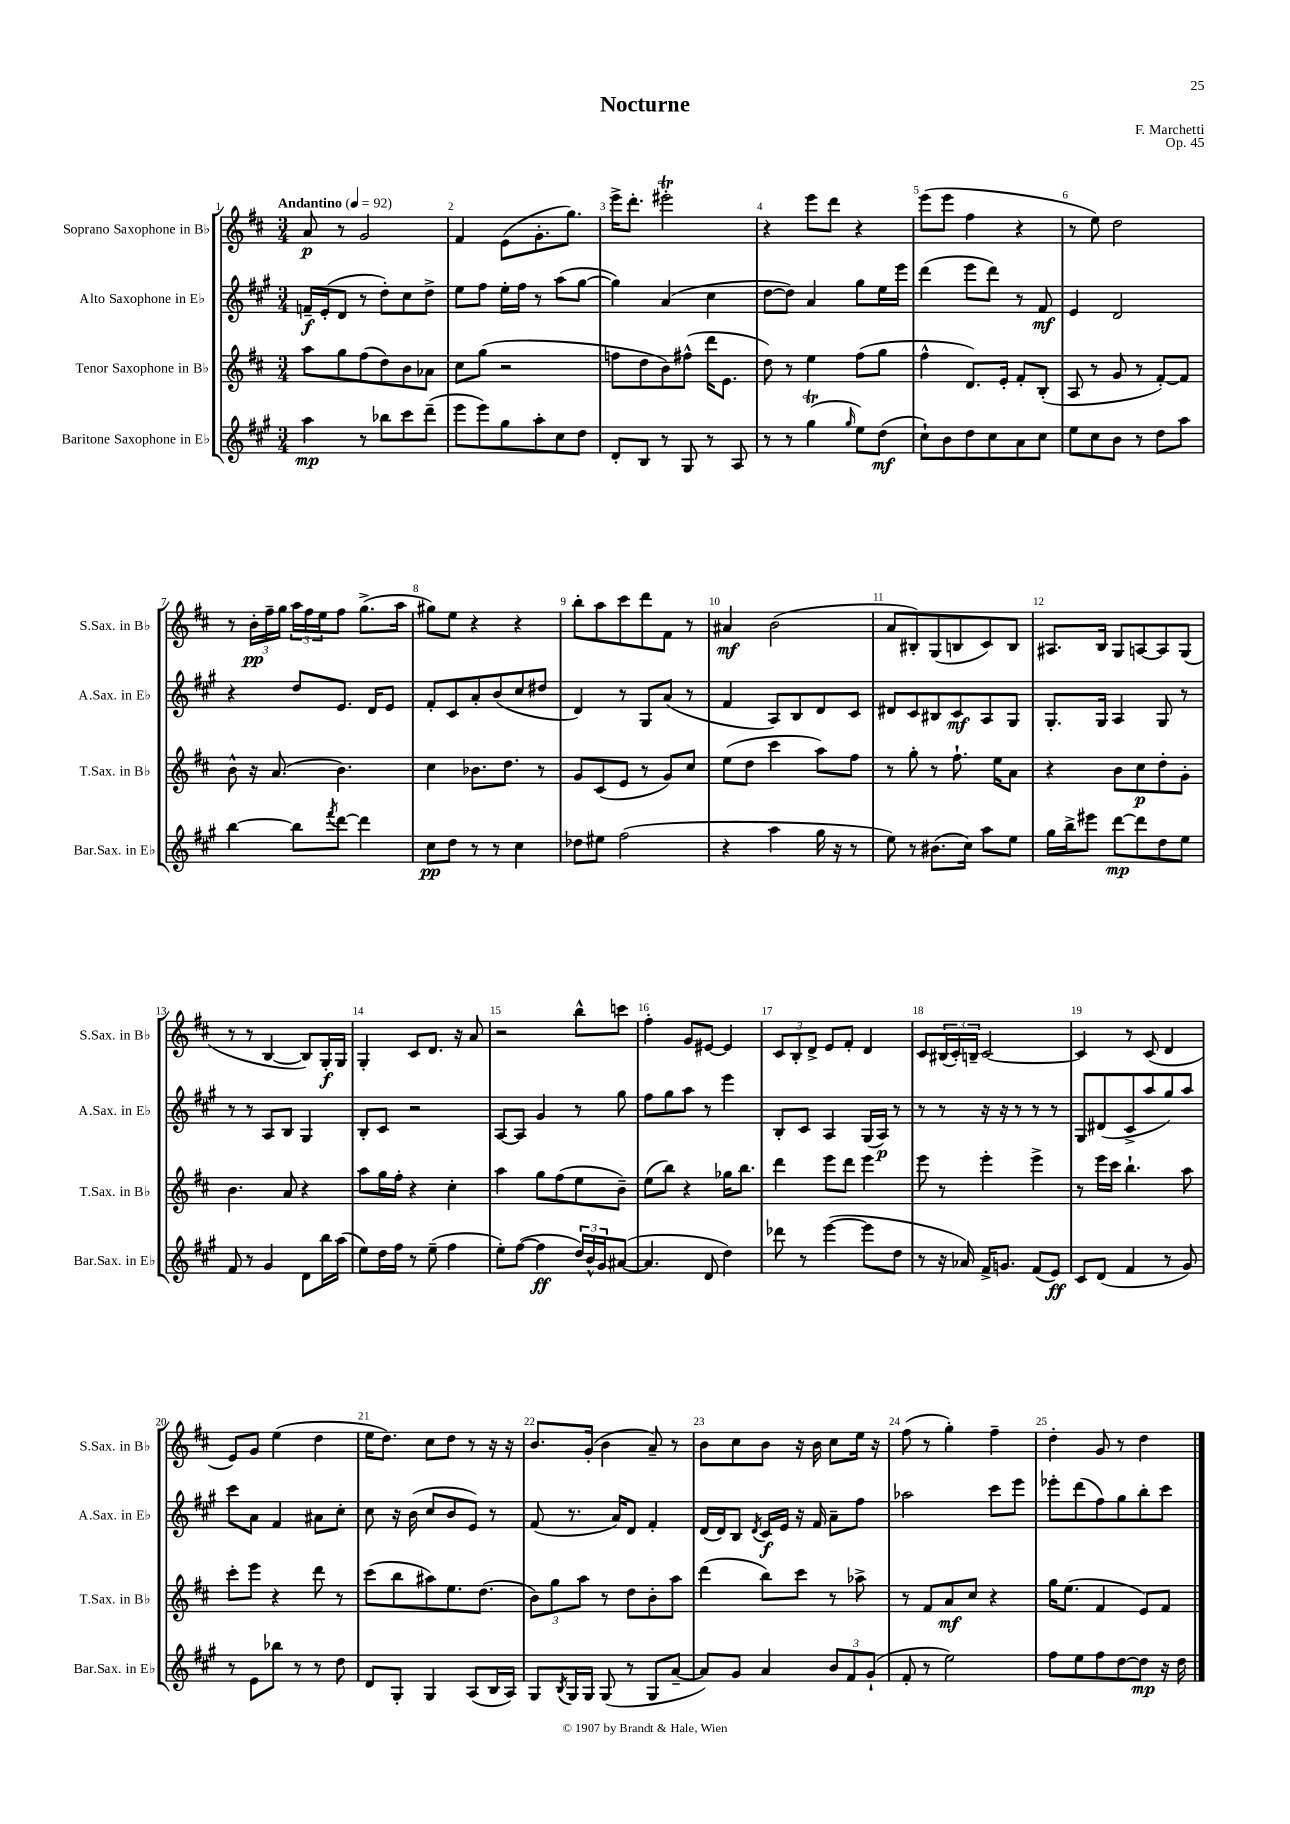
\header { title = "Nocturne" composer = "F. Marchetti" opus = "Op. 45" }
<<
\new StaffGroup <<
\new Staff = "s0" \with { instrumentName = "Soprano Saxophone in Bb" shortInstrumentName = "S.Sax. in Bb" } {
    \clef treble \key d \major \numericTimeSignature \time 3/4 \tempo "Andantino" 4 = 92
    a'8\p r8 g'2 |
    fis'4 e'8( g'8.-. g''8.) |
    e'''16-> d'''8.-. eis'''2-.\trill |
    r4 e'''8 d'''8 r4 |
    e'''8( e'''8 fis''4 r4 |
    r8 e''8) d''2 |
    r8 \tuplet 3/2 { b'16-.\pp fis''16-- g''16 } \tuplet 3/2 { a''16 fis''16 e''16 } fis''8 g''8.->( a''16 |
    gis''8) e''8 r4 r4 |
    b''8-. a''8 cis'''8 d'''8 fis'8 r8 |
    ais'4\mf b'2( |
    a'8 bis8-.) g8( b8 cis'8) b8 |
    ais8. b16 g8 a8~ a8 g8( |
    r8 r8 b4~ b8) g16-.\f g16 |
    g4-. cis'8 d'8. r16 a'8 |
    r2 b''8-^ c'''8 |
    fis''4-. g'8 eis'8~ eis'4 |
    \tuplet 3/2 { cis'8 b8-. d'8-> } e'8 fis'8-. d'4 |
    cis'8 \tuplet 3/2 { bis16( cis'16-.) b16-- } cis'2~ |
    cis'4 r8 cis'8( d'4 |
    e'8) g'8 e''4( d''4 |
    e''16 d''8.) cis''8 d''8 r8 r16 r16 |
    b'8. g'16-.( b'4 a'8--) r8 |
    b'8 cis''8 b'8 r16 b'16 cis''8 e''16 r16 |
    fis''8( r8 g''4-.) fis''4-- |
    d''4-. g'8 r8 d''4 \bar "|." |
}
\new Staff = "s1" \with { instrumentName = "Alto Saxophone in Eb" shortInstrumentName = "A.Sax. in Eb" } {
    \clef treble \key a \major \numericTimeSignature \time 3/4
    f'16--\f e'16-.( d'8 r8 d''8-.) cis''8 d''8-> |
    e''8 fis''8 e''16-. fis''16 r8 a''8( gis''8~ |
    gis''4) a'4( cis''4 |
    d''8~ d''8) a'4 gis''8 e''16 e'''16 |
    d'''4( e'''8 d'''8) r8 fis'8\mf |
    e'4 d'2 |
    r4 d''8 e'8. d'16 e'8 |
    fis'8-. cis'8 a'8-. b'8( cis''8 dis''8 |
    d'4) r8 gis8 a'8( r8 |
    fis'4 a8) b8 d'8 cis'8 |
    dis'8 cis'8 bis8 cis'8\mf a8 gis8 |
    gis8.-. gis16 a4 gis8 r8 |
    r8 r8 a8 b8 gis4 |
    b8-. cis'8 r2 |
    a8~ a8 gis'4 r8 gis''8 |
    fis''8 gis''8 a''8 r8 e'''4 |
    b8-. cis'8 a4 gis16( a16\p) r8 |
    r8 r8 r16 r16 r8 r8 r8 |
    gis8 dis'8( cis'8-> a''8 gis''8) a''8 |
    cis'''8 a'8 fis'4 ais'8 cis''8-. |
    cis''8 r16 b'16( cis''8 b'8 e'8) r8 |
    fis'8( r8. a'16) d'8 fis'4-. |
    d'16( d'16) b8 \acciaccatura { d'8 } cis'16\f e'16 r16 fis'16 a'8-- fis''8 |
    aes''2 cis'''8 e'''8 |
    ees'''8-. d'''8( fis''8) gis''8 b''8-. cis'''8 \bar "|." |
}
\new Staff = "s2" \with { instrumentName = "Tenor Saxophone in Bb" shortInstrumentName = "T.Sax. in Bb" } {
    \clef treble \key d \major \numericTimeSignature \time 3/4
    a''8 g''8 fis''8( d''8) b'8 aes'8 |
    cis''8 g''8( r2 |
    f''8 d''8 b'8) fis''8-^( d'''16 e'8. |
    d''8) r8 e''4 fis''8( g''8 |
    fis''4-^ d'8.) e'16-. fis'8-. b8-.( |
    a8 r8 g'8 r8 fis'8~-.) fis'8 |
    b'8-^ r16 a'8.( b'4.) |
    cis''4 bes'8. d''8. r8 |
    g'8 cis'8( e'8 r8 g'8) cis''8 |
    e''8( d''8 cis'''4 a''8) fis''8 |
    r8 g''8-. r8 fis''8.-! e''16 a'8 |
    r4 b'8 cis''8\p d''8-. g'8-. |
    b'4. a'8 r4 |
    a''8 g''16 fis''16-. r4 cis''4-. |
    a''4 g''8 fis''8( e''8 b'8--) |
    e''8( b''8) r4 ges''16 b''8. |
    d'''4 e'''8 d'''8 e'''4 |
    e'''8 r8 e'''4-. e'''4-> |
    r8 e'''16 cis'''16 b''4.-! a''8 |
    cis'''8-. e'''8 r4 d'''8 r8 |
    cis'''8( b''8 ais''8) e''8. d''8.( |
    \tuplet 3/2 { b'8) g''8 a''8 } r8 d''8 b'8-. a''8 |
    d'''4( b''8) cis'''8 r8 aes''8-> |
    r8 fis'8 a'8\mf cis''8 r4 |
    g''16 e''8.( fis'4 e'8) fis'8 \bar "|." |
}
\new Staff = "s3" \with { instrumentName = "Baritone Saxophone in Eb" shortInstrumentName = "Bar.Sax. in Eb" } {
    \clef treble \key a \major \numericTimeSignature \time 3/4
    a''4\mp r8 bes''8 cis'''8 d'''8--( |
    e'''8 e'''8) gis''8 a''8-. cis''8 d''8 |
    d'8-. b8 r8 gis8 r8 a8 |
    r8 r8 gis''4\trill( \grace { gis''16 } e''8) d''8\mf( |
    cis''8-!) b'8 d''8 cis''8 a'8 cis''8 |
    e''8 cis''8 b'8 r8 d''8 a''8 |
    b''4~ b''8 \acciaccatura { fis'''8 } d'''8~ d'''4 |
    cis''8\pp d''8 r8 r8 cis''4 |
    des''8 eis''8 fis''2( |
    r4 a''4 gis''16 r16 r8 |
    e''8) r8 bis'8.( cis''16) a''8 e''8 |
    gis''16 b''16-> eis'''8 d'''8~\mp d'''8 d''8 e''8 |
    fis'8 r8 gis'4 d'8 b''16 a''16( |
    e''8) d''16 fis''16 r8 e''8--( fis''4 |
    e''8-.) fis''8~( fis''4\ff \tuplet 3/2 { d''16) b'16-^ gis'16 } ais'8~( |
    ais'4. d'8 d''4) |
    des'''8 r8 e'''4~( e'''8 d''8 |
    r8 r16 aes'16) fis'16-> g'8. fis'8( e'8\ff) |
    cis'8 d'8( fis'4 r8 gis'8) |
    r8 e'8 bes''8 r8 r8 d''8 |
    d'8 gis8-. gis4 a8( b16 a16) |
    gis8 \acciaccatura { b8 } gis16 gis16 gis8( r8 gis8 a'8~-- |
    a'8) gis'8 a'4 \tuplet 3/2 { b'8 fis'8 gis'8-!( } |
    fis'8-. r8 e''2) |
    fis''8 e''8 fis''8 d''8~ d''8\mp r16 d''16 \bar "|." |
}
>>
>>
\layout { \context { \Score \override BarNumber.break-visibility = ##(#f #t #t) barNumberVisibility = #all-bar-numbers-visible } }
